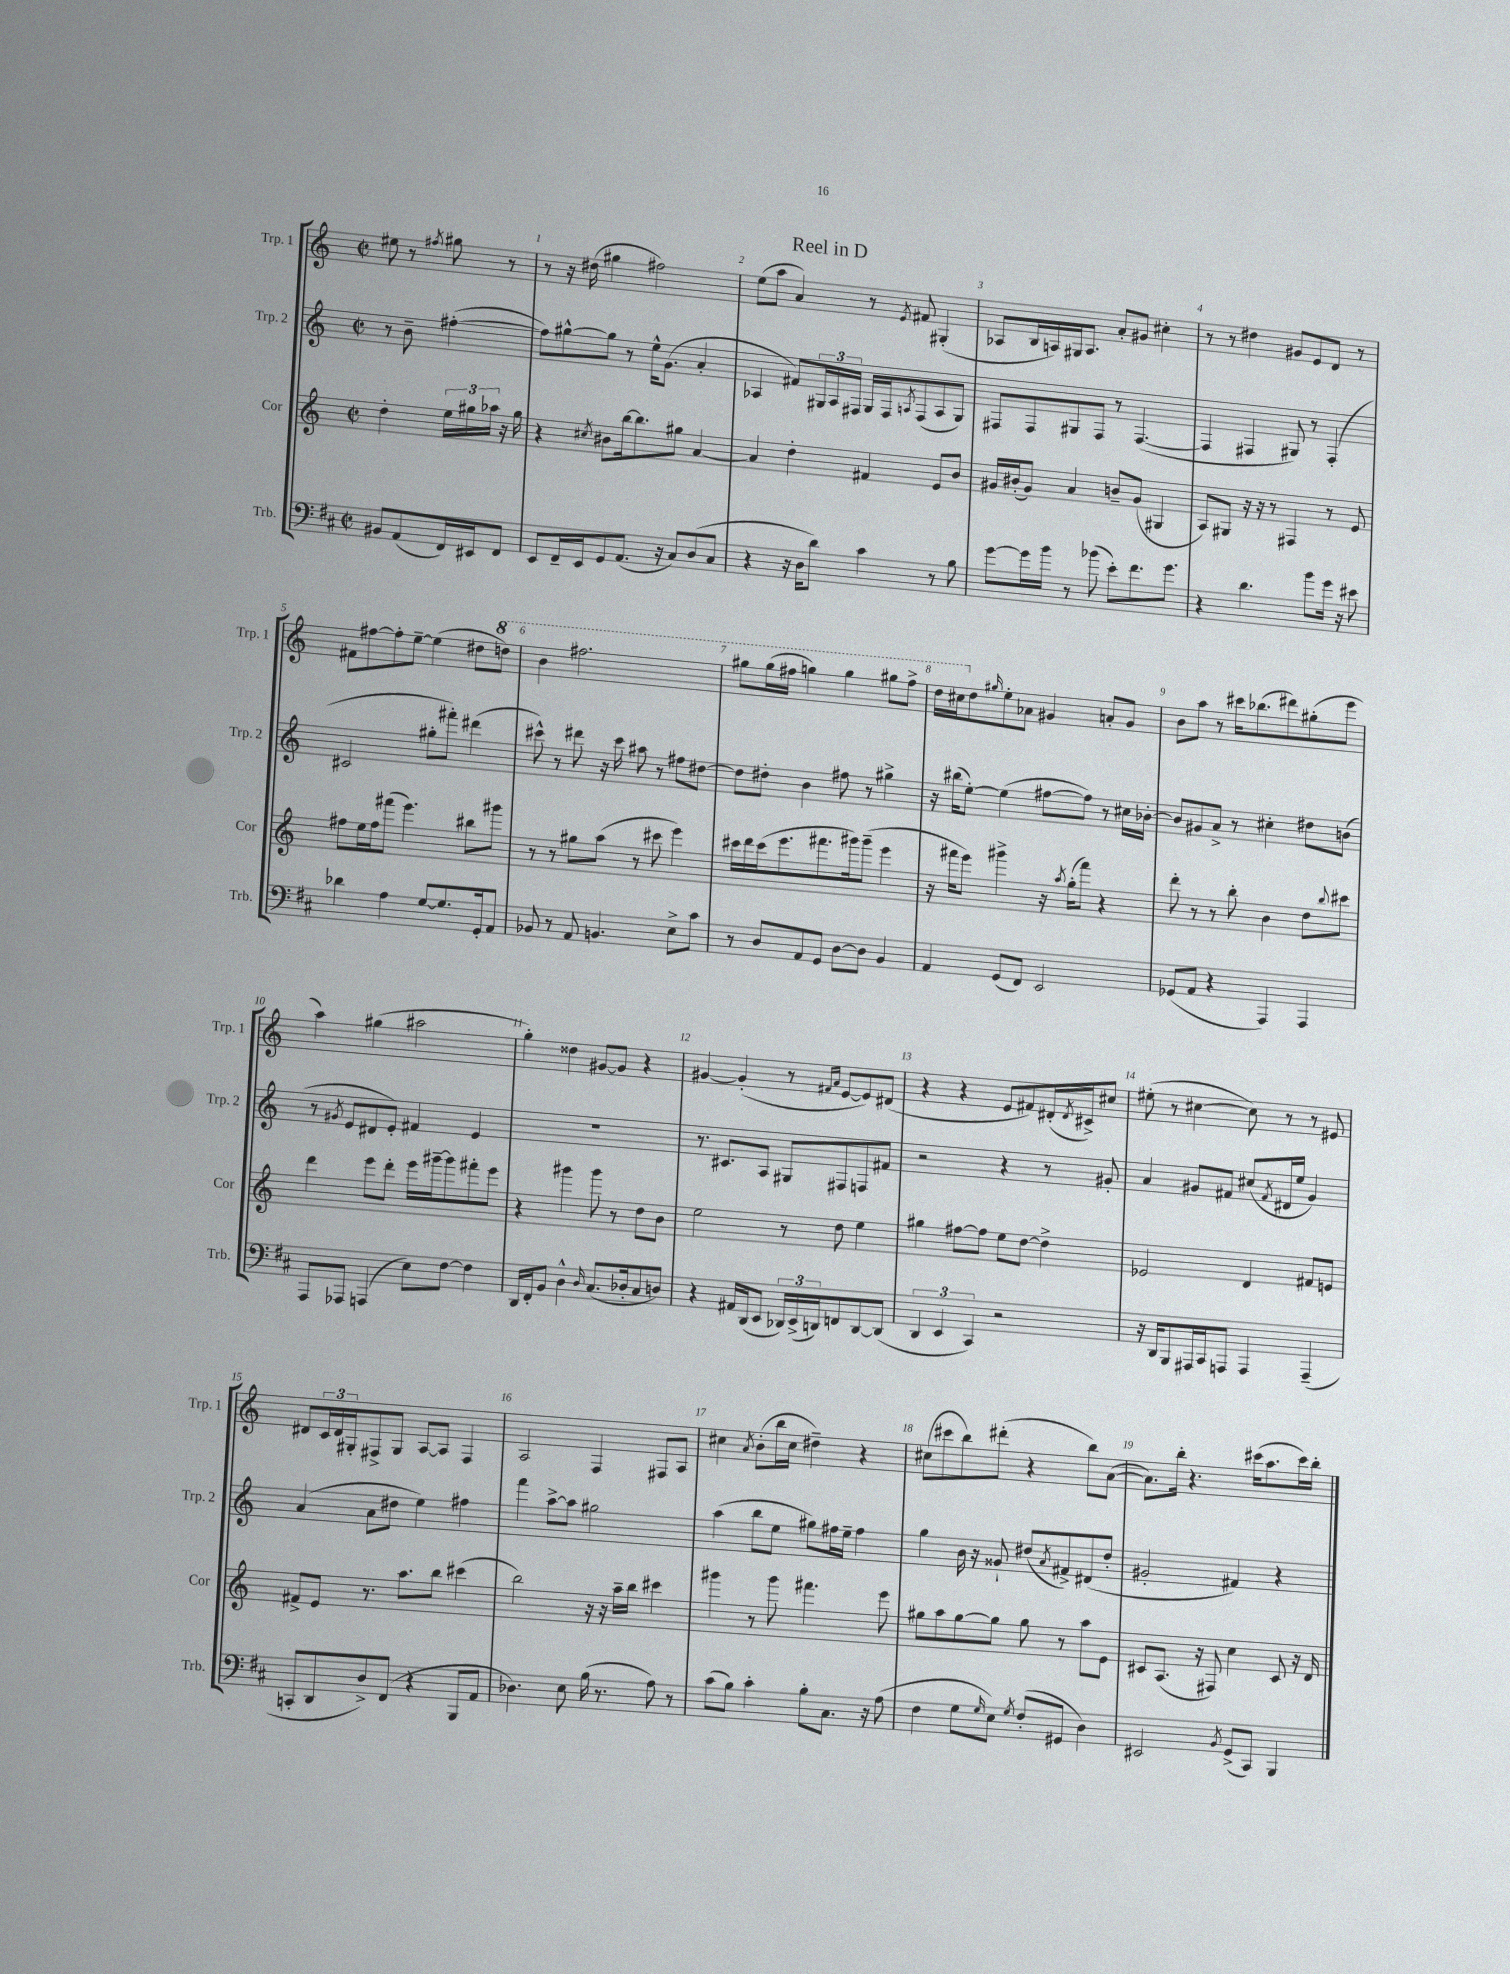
\header { title = "Reel in D" }
<<
\new StaffGroup <<
\new Staff = "s0" \with { instrumentName = "Trp. 1" shortInstrumentName = "Trp. 1" } {
    \clef treble \key c \major \defaultTimeSignature \time 2/2 \partial 2
    eis''8 r8 \acciaccatura { fis''8 } gis''8 r8 |
    r8 r16 dis''16( gis''4 fis''2) |
    e''8( a''8 a'4) r8 \acciaccatura { e'8 } fis'8 gis4-.( |
    aes8 b16 a16) gis16 a8. a'8-. gis'8 cis''4-. |
    r8 r8 dis''4 gis'8 e'8 d'8 r8 |
    fis'8 fis''8~ fis''8-. e''8~-- e''4( dis''8 \ottava #1 d'''!8) |
    b''4 fis'''2. |
    gis'''8 gis'''16( fis'''16 g'''4) g'''4 gis'''8 fis'''8-> |
    d'''16 cis'''16 \ottava #0 d''8 \grace { gis''16 } e''8-. aes'8 gis'4 a'8-. gis'8 |
    b'8 a''8 r8 cis'''16 bes''8.( dis'''8) gis''8-.( e'''8 |
    a''4) gis''4( ais''2 |
    g''4-.) disis''4 gis'8~ gis'8 r4 |
    gis'4~ gis'4-.( r8 \grace { fis'16 a'16 } e'8~ e'8) dis'8( |
    r4 r4 e'8 fis'8) dis'16-.( \acciaccatura { dis'8 } cis'16->) cis''8 |
    eis''8-.( r8 cis''4~ cis''8) r8 r8 eis'8 |
    dis'8 \tuplet 3/2 { c'16 dis'16 gis16-. } fis8-> gis8 a8~ a8 fis4 |
    a2 f4 fis8 a8 |
    cis''4 \acciaccatura { a'8 } b'8-.( b''16 cis''16 dis''4--) r4 |
    cis''8( cis'''8 b''8) dis'''8-.( r4 b''8) a'8~( |
    a'8.) b''16-. r4. cis'''16( a''8. cis'''16) b''16-. \bar "|." |
}
\new Staff = "s1" \with { instrumentName = "Trp. 2" shortInstrumentName = "Trp. 2" } {
    \clef treble \key c \major \defaultTimeSignature \time 2/2 \partial 2
    r8 b'8-- fis''4~-.( |
    fis''8) gis''8~-^ gis''8 r8 e''16-^ g'8.( a'4-. |
    aes4 fis'8) \tuplet 3/2 { gis16 aes16 fis16 } gis16 fis16 \acciaccatura { a8 } fis8( a8 gis8) |
    fis8 fis8 gis8 fis8 r8 fis4.~( |
    fis4 fis4 gis8) r8 fis4-.( |
    cis'2 gis''8-. fis'''8-.) dis'''4( |
    cis'''8-^) r8 dis'''8 r16 cis'''16 ais''8 r8 fis''8 dis''8~ |
    dis''8 dis''8-. b'4 fis''8 r8 gis''4-> |
    r16 bis''16( e''8~-.) e''4( fis''8~ fis''8) r8 cis''16 bes'16~-. |
    bes'8 gis'8 a'8-> r8 cis''4-. dis''8 b'8( |
    r8 \acciaccatura { gis'8 } e'8 dis'8 e'8-.) fis'4 e'4 |
    R1 |
    r8. cis'8. a8 gis8 fis8 f8 fis'8 |
    r2 r4 r8 gis'8-. |
    a'4 gis'8 fis'8 cis''8( \acciaccatura { fis'8 } dis'16 e''16 gis'4) |
    a'4( a'8 dis''8 e''4) fis''4 |
    f'''4 a''8~-> a''8 gis''2 |
    a''4( b''8 e''8 gis''8) fis''16 e''16-- fis''4 |
    g''4 b'16 r16 gisis'8-! dis''8( \acciaccatura { a'8 } fis'8->) dis'8( dis''8-. |
    gis'2-. fis'4) r4 \bar "|." |
}
\new Staff = "s2" \with { instrumentName = "Cor" shortInstrumentName = "Cor" } {
    \clef treble \key c \major \defaultTimeSignature \time 2/2 \partial 2
    d''4-. \tuplet 3/2 { e''16 gis''16 aes''16 } r16 gis''16 |
    r4 \acciaccatura { cis''8 } bis'8 b''16~ b''8. gis''8 a'4~ |
    a'4 d''4-. fis'4 e'8 b'8 |
    gis'16 bis'16-.( gis'8) a'4 b'8-- gis'8( gis4 |
    a8) gis8 r16 r16 r8 fis4 r8 e'8 |
    fis''8 e''16 fis''16 fis'''8( e'''4.) bis''8 gis'''8 |
    r8 r8 gis''8 a''8( r8 cis'''8 e'''4) |
    cis'''16 d'''16 cis'''16( e'''8. fis'''8. gis'''16) gis'''8--( e'''4 |
    r16 fis'''16 e'''8) gis'''4-> r16 \acciaccatura { a''8 } g''16-.( fis'''8) r4 |
    d'''8-. r8 r8 b''8-. b'4 d''8 \appoggiatura { b''8 } cis'''8 |
    d'''4 e'''8 d'''8-. e'''16 gis'''16~-- gis'''8 fis'''8-. e'''8 |
    r4 gis'''4 gis'''8 r8 d''8 b'8 |
    e''2 r8 d''8 e''4 |
    gis''4 fis''8~ fis''8 e''8 d''8~ d''4-> |
    ees'2 d'4 fis'8 e'8 |
    fis'8-> e'8 r8. a''8. b''8 cis'''4( |
    b''2) r16 r16 a''16-- b''16 cis'''4 |
    gis'''4 r8 gis'''8 fis'''4. e'''8 |
    gis''8 a''8 gis''8~ gis''8 gis''8 r8 a''8 e'8 |
    cis'8 a8.( r16 fis8) c''4 cis'8 r16 d'16 \bar "|." |
}
\new Staff = "s3" \with { instrumentName = "Trb." shortInstrumentName = "Trb." } {
    \clef bass \key d \major \defaultTimeSignature \time 2/2 \partial 2
    bis,8 a,8( fis,16) eis,16 fis,8 |
    e,8 fis,16-- e,16 g,8 a,8.( r16 cis8) d8( cis8 |
    r4 r16 d16 d'8) cis'4 r8 b8 |
    g'8~ g'16 b'16 r8 bes'8( e'8-.) fis'8. g'8. |
    r4 d'4. b'8 g'16 r16 eis'8 |
    des'4 a4 g8~ g8. g,16-. a,8 |
    bes,8 r8 a,8 b,4. e8-> cis'8 |
    r8 d8 a,8 g,8 d8~ d8 b,4 |
    a,4 g,8( fis,8) e,2 |
    ges,8( a,8 r4 a,,4) a,,4 |
    a,,8 aes,,8 a,,4( e8) fis8~ fis4 |
    d,16 fis,16-. b,8 d4-^ \grace { d16 } cis8.( des16-. cis8 d8) |
    r4 ais,16 d,16( e,8 \tuplet 3/2 { des,16) e,16->( d,16) } f,8 d,8~ d,8( |
    \tuplet 3/2 { d,4 e,4 cis,4) } r2 |
    r16 d,16 b,,8 ais,,16 cis,16 a,,8 a,,4 a,,4--( |
    c,8-. d,8 d8->) fis,8( r4 b,,8 a,8 |
    des4.) e8 b16( r8. a8) r8 |
    cis'8( b8) cis'4-. b8-. cis8. r16 a8( |
    fis4 g8 \grace { g16 } e8) \acciaccatura { g8 } fis8-.( gis,8 d4) |
    eis,2 \acciaccatura { b,8 } g,8->( cis,8) b,,4 \bar "|." |
}
>>
>>
\layout { \context { \Score \override BarNumber.break-visibility = ##(#f #t #t) barNumberVisibility = #all-bar-numbers-visible } }
